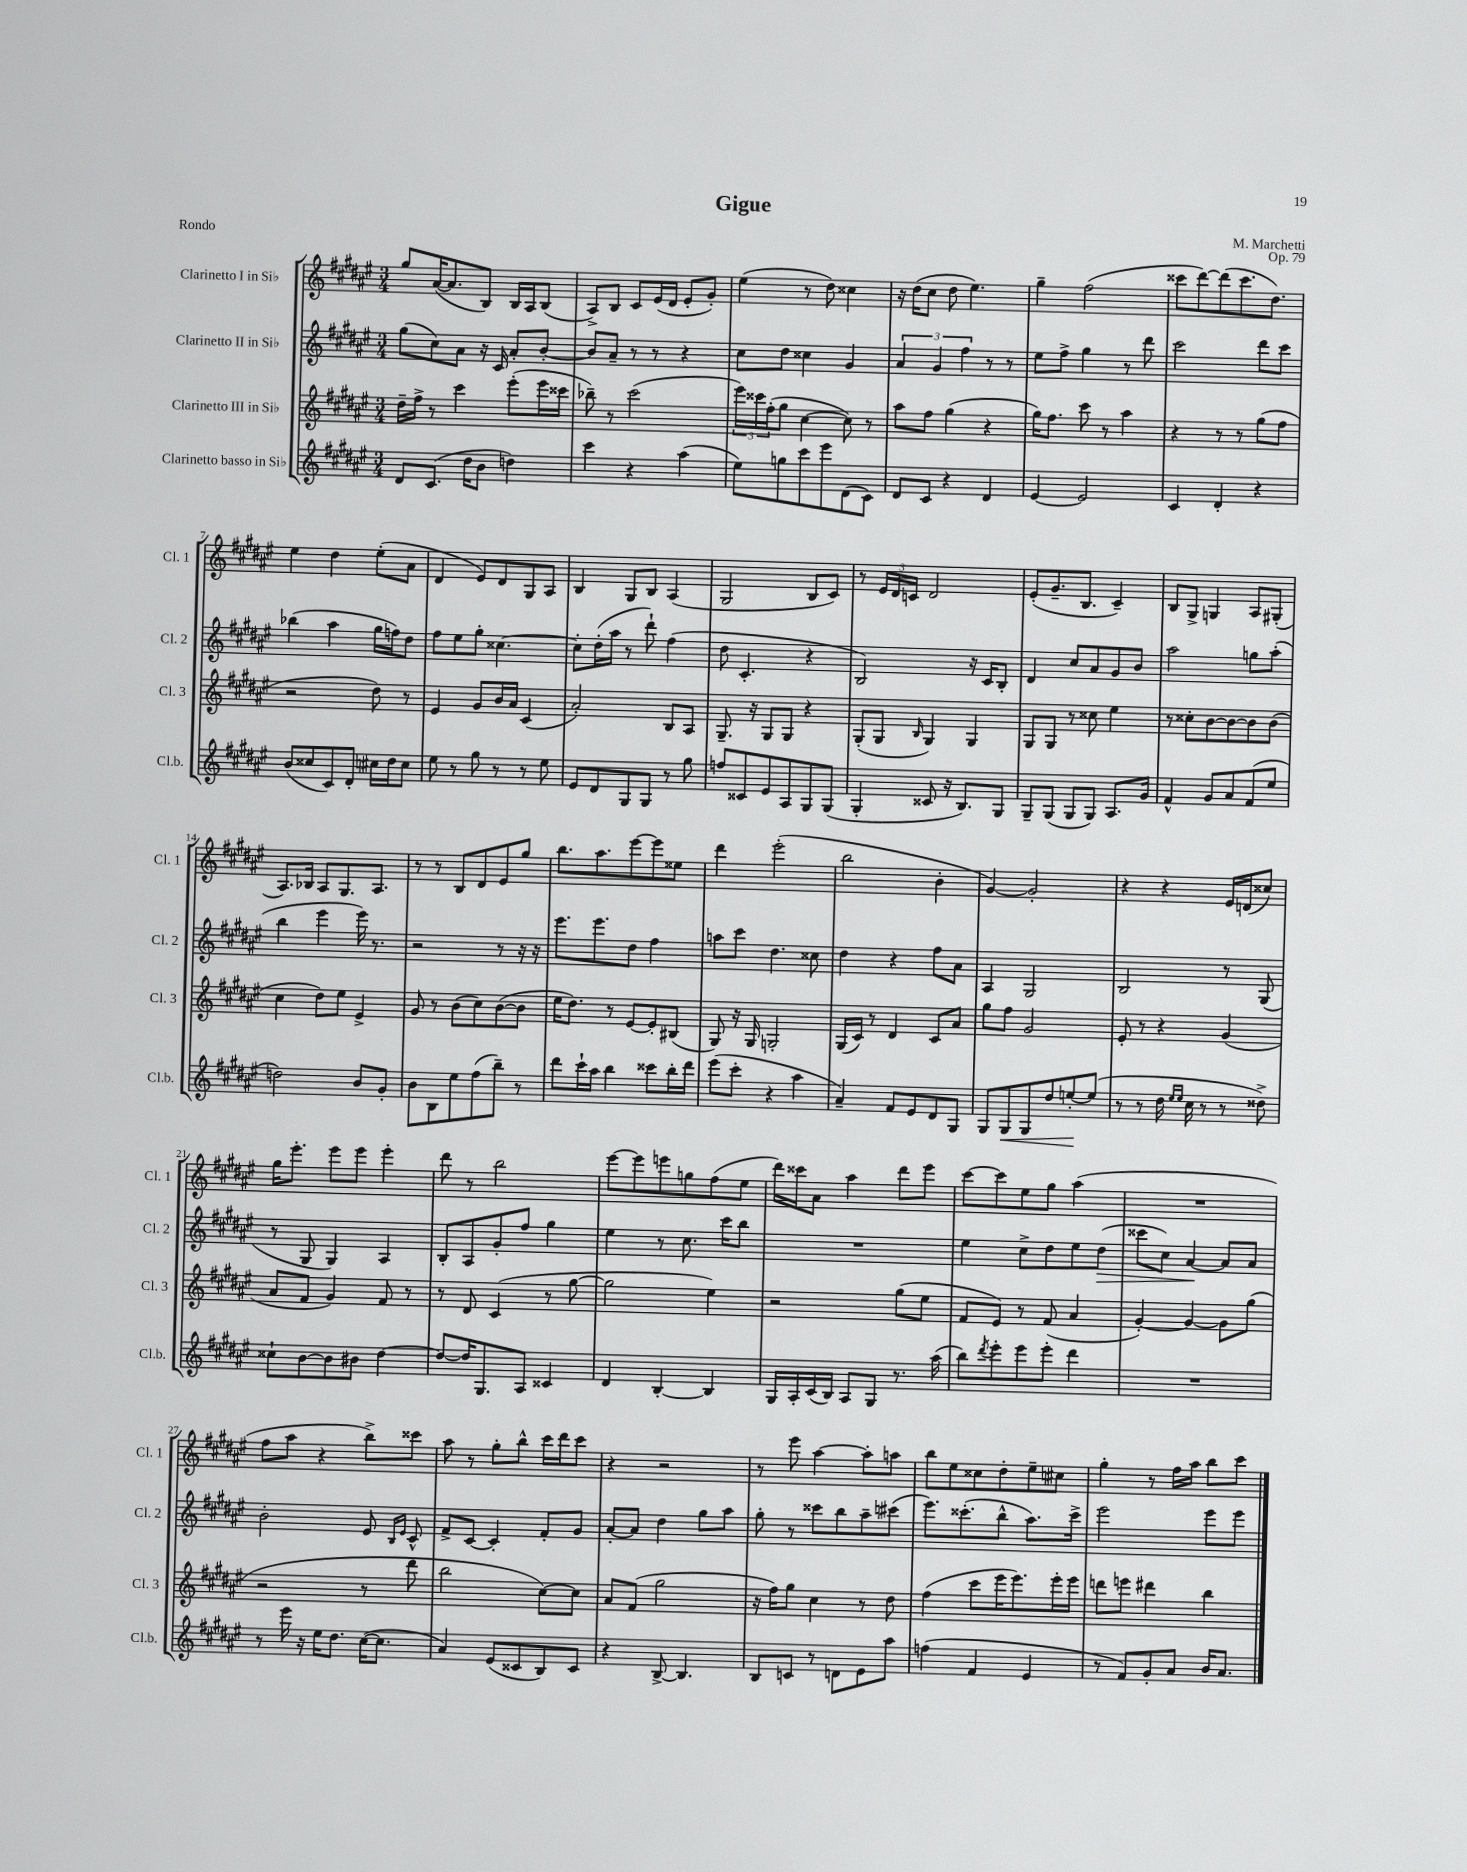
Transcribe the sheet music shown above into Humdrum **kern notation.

**kern	**kern	**kern	**kern
*staff4	*staff3	*staff2	*staff1
*clefG2	*clefG2	*clefG2	*clefG2
*k[f#c#g#d#a#e#]	*k[f#c#g#d#a#e#]	*k[f#c#g#d#a#e#]	*k[f#c#g#d#a#e#]
*M3/4	*M3/4	*M3/4	*M3/4
8d#/L	16dd#~\LL	(8gg#\L	8gg#/L
.	16ff#^\JJ	.	.
(8.c#/J	8r	8cc#\)	([16a#/K
.	.	.	8.a#/]
.	4ccc#\	8a#\J	.
16dd#\LK	.	.	.
8b\J	.	16r	8B/J)
.	.	16c#/	.
4dd\)	(8eee#'\L	8a#'/L	16B/LL
.	.	.	16A#/J
.	16eee#\L	[8b'/J	(8B/J
.	16ccc##\JJ	.	.
=	=	=	=
4ccc#\	8bb-~\)	8b/]L	8A#^/L)
.	8r	8a#~/J	8B/J
4r	(2ccc#\	8r	8c#/L
.	.	8r	(16e#/L
.	.	.	16d#/JJ
(4aa#\	.	4r	8e#'/L
.	.	.	8g#'/J)
=	=	=	=
8ee#\L)	24eee#\LL)	8cc#\L	(4ee#\
.	24ccc##\	.	.
.	(24ff#'\J	.	.
8gg\	8gg#\J	8dd#\J	.
8ccc#\	[4cc#\	4cc##\	8r
8eee#\	.	.	8dd#\)
(8d#\	8cc#\])	4g#/	4cc##\
8c#\J)	8r	.	.
=	=	=	=
8d#/L	8aa#\L	6a#/	16r
.	.	.	(16dd#\LK
8c#/J	8ff#\J	.	8cc#\J
.	.	6g#/	.
4r	(4gg#\	.	8dd#\
.	.	6ff#\	.
.	.	.	4.ee#\)
4d#/	4r	8r	.
.	.	8r	.
=	=	=	=
[4e#/	16gg#\LK)	8ee#\L	4gg#~\
.	8.ff#\J	.	.
.	.	8ff#^\J	.
2e#/]	8ccc#\	4gg#\	(2ff#\
.	8r	.	.
.	4aa#\	8r	.
.	.	8ddd#\	.
=	=	=	=
4c#/	4r	2ccc#\	8ccc##\L
.	.	.	[8ddd#\)
4d#'/	8r	.	(8ddd#\]
.	8r	.	8.ccc##\
4r	(8gg#\L	8ddd#\L	.
.	.	.	8.dd#\J)
.	8ff#\J	8ccc#\J	.
=	=	=	=
(8b/L	2r	(4bb-\	4ee#\
8cc##/	.	.	.
8c#/)	.	4aa#\	4dd#\
8d#'/J	.	.	.
16cc#\LL	8dd#\)	16gg#\LL	(8ee#'\L
16dd#\J	.	16ff\J)	.
8cc#\J	8r	8dd#\J	8a#\J
=	=	=	=
8ee#\	4e#/	8ff#\L	4d#/
8r	.	8ee#\	.
8gg#\	8g#/L	8gg#'\J	8e#/L)
8r	16b/L	[4.cc##\	8d#/
.	16a#/JJ	.	.
8r	(4c#/	.	8G#/
8ee#\	.	.	8A#/J
=	=	=	=
8e#/L	2a#'/)	8cc##'\]L	4B/
8d#/	.	(16dd#'\L	.
.	.	16aa#\JJ	.
8G#/	.	8r	8G#/L
8G#/J	.	8ddd#`\)	8B/J
8r	8B/L	(4ff#\	(4A#/
8gg#\	8A#/J	.	.
=	=	=	=
8ff/L	8.G#~/	8dd#\	2G#/
8c##/	.	4.c#'/	.
.	16r	.	.
8e#/	8G#/L	.	.
8A#/	8G#/J	.	.
8G#/	4r	4r	8B/L
(8G#/J	.	.	8c#/J)
=	=	=	=
4G#'/	(8G#'/L	2B/)	8r
.	8G#/J	.	24e#/LL
.	.	.	24d#/
.	.	.	24c/JJ
.	16qqB/	.	.
8c##/	4G#/)	.	2d#/
16r	.	.	.
8.B/L)	.	.	.
.	4G#/	16r	.
.	.	16c#/LK	.
8G#/J	.	8B'/J	.
=	=	=	=
8G#~/L	8G#/L	4d#/	(8e#'/L
(8G#/J	8G#/J	.	8.g#~/
8G#/L	8r	8cc#/L	.
.	.	.	8.B/J
8G#/J)	8cc##\	8a#/	.
8.A#/L	4ee#\	8g#/	4c#~/)
.	.	8b/J	.
16g#/Jk	.	.	.
=	=	=	=
4f#^^/	8r	2aa#\	8B/L
.	8cc##'\L	.	8G#^/J
8g#/L	[8b\	.	4G/
8a#/	8b\_	.	.
(8f#/	8b\]	8gg\L	8A#/L
8ee#/J	(8b\J	(8aa#'\J	(8G#'/J
=	=	=	=
2dd\)	4cc#\	4bb\	8.A#/L)
.	.	.	16B-/Jk
.	8dd#\L)	4eee#\	8A#/L
.	8ee#\J	.	8.G#/
8b/L	4e#^/	16eee#\)	.
.	.	8.r	8.A#/J
8g#'/J	.	.	.
=	=	=	=
8b\L	8g#/	2r	8r
8B\	8r	.	8r
8ee#\	(8b\L	.	8B/L
(8ff#\	8cc#\)	.	8d#/
8bb~\J)	([8b\	8r	8e#/
8r	8b\]J	16r	8gg#/J
.	.	16r	.
=	=	=	=
8ddd#\L	16ee#\LK	8.eee#\L	8.bb\L
.	8.dd#\J)	.	.
16ccc#`\L	.	.	.
16aa#\JJ	.	8.eee#\	8.aa#\
4bb\	8r	.	.
.	[8e#/L	8dd#\J	[8eee#\
8ccc##\L	8e#'/]	4ff#\	8eee#\]
16bb'\L	(8B#/J	.	8ee##\J
16ddd#\JJ	.	.	.
=	=	=	=
(8eee#\L	8G#/)	8aa\L	4ddd#\
8ccc#'\J	16r	8ccc#\J	.
.	16G#/	.	.
4r	2G'/	4.dd#\	(2eee#'\
4aa#\	.	.	.
.	.	8cc##\	.
=	=	=	=
4a#~/)	(16G#/LL	4dd#\	2bb\
.	16c#/JJ)	.	.
.	8r	.	.
8f#/L	4d#/	4r	.
8e#/	.	.	.
8d#/	8c#/L	8ff#\L	4b'\
8G#/J	8a#/J	8a#\J	.
=	=	=	=
8G#/L	8gg#\L	4A#/	[4g#/)
8G#/	8ff#\J	.	.
8G#/	2g#/	2G#/	2g#'/]
8dd#/	.	.	.
[8ee'/	.	.	.
(8ee/]J	.	.	.
=	=	=	=
8r	8e#'/	2B/	4r
8r	8r	.	.
16dd#\	4r	.	4r
16qqee#/LL	.	.	.
16qqee#/JJ	.	.	.
16cc#\	.	.	.
8r	.	.	.
8r	(4g#/	8r	16e#/LL
.	.	.	(16d/J
8dd##^\)	.	(8G#/	8cc##/J)
=	=	=	=
8cc##`\L	8a#/L	8r	16gg#\LK
.	.	.	8.eee#'\J
[8b\	8f#/J	8G#/	.
8b\]	4g#/)	4G#/)	8eee#\L
8b#\J	.	.	8eee#\J
[4dd#\	8f#/	4A#/	4eee#'\
.	8r	.	.
=	=	=	=
8dd#/_L	8r	8B'/L	8ddd#\
16dd#/]K	8d#/	8A#/	8r
8.G#/	.	.	.
.	(4c#/	8g#'/	2bb\
8A#/J	.	8ff#/J	.
4c##/	8r	4gg#\	.
.	[8gg#\	.	.
=	=	=	=
4d#/	2gg#\]	4ee#\	[8eee#\L
.	.	.	8eee#\]
[4B'/	.	8r	8eee\
.	.	8.cc#\	8gg\
4B/]	4ee#\)	.	(8ff#\
.	.	16ccc#\LK	.
.	.	8bb\J	8ee#\J
=	=	=	=
16G#/LL	2r	2.r	16ddd#\LL)
16A#'/	.	.	16ccc##\J
(16c#/	.	.	8a#\J
16B/JJ)	.	.	.
8A#/L	.	.	4aa#\
8G#/J	.	.	.
8.r	(8gg#\L	.	8ddd#\L
.	8ee#\J	.	8eee#\J
(16aa#\	.	.	.
=	=	=	=
8bb\L)	8f#/L	4ee#\	[8ccc#\L
8qddd#/	.	.	.
8eee#'\	8e#/J)	.	8ccc#\]
8eee#\	8r	8cc#^\L	8ee#\
8eee#'\J	(8f#/	8dd#\	8gg#\J
4ddd#\	4a#/	8ee#\	(4aa#\
.	.	(8dd#\J	.
=	=	=	=
2.r	[4g#'/)	8ccc##\L	2.r
.	.	8cc#\J)	.
.	4g#/_	[4a#/	.
.	8g#\]L	8a#/]L	.
.	(8gg#\J	8a#/J	.
=	=	=	=
8r	2r	2b'\	8ff#\L
16eee#\	.	.	8aa#\J
16r	.	.	.
16ee#\LK	.	.	4r
8.dd#\J	.	.	.
([16cc#\LK	8r	8e#/	8bb^\L)
8.cc#\]J	.	.	.
.	.	16qqB/LL	.
.	.	16qqe#/JJ	.
.	8ddd#\	8c#^^/	8ccc##\J
=	=	=	=
4a#/)	2bb\	8f#^/L	8aa#\
.	.	[8c#/J	8r
(8e#/L	.	4c#'/]	8gg#'\L
8c##/	.	.	8bb^^\J
8B/)	[8cc#\L)	8f#'/L	16ccc#\LL
.	.	.	16ddd#\J
8c##/J	8cc#\]J	8g#/J	8ccc#\J
=	=	=	=
4r	8a#/L	[8a#'/L	4r
.	(8f#/J	8a#/]J	.
[8B^/	2gg#\	4dd#\	2r
4.B/]	.	.	.
.	.	8gg#\L	.
.	.	8aa#\J	.
=	=	=	=
8B/L	16r	8gg#'\	8r
.	16ff#\LK)	.	.
8c/J	8gg#\J	8r	8eee#\
8r	4cc#\	8ccc##\L	[4aa#\
8d\L	.	8bb\	.
8e#\	8r	8aa#~\	8aa#'\]L
8aa#\J	8dd#\	(8ccc#\J	8aa\J
=	=	=	=
(4ff\	(4ff#\	8.eee#\L)	8bb\L
.	.	.	8ee#\
.	.	(8.ccc##'\	.
4f#/	8ccc#\L	.	8cc##\
.	16eee#\K	8bb^^\J	8dd#'\
.	8.eee#\)	.	.
4e#/	.	8.aa#\L)	8ee#~\
.	16eee#'\L	.	8cc#\J
.	16eee#\JJ	16ccc##^\Jk	.
=	=	=	=
8r	8ddd\L	2eee#\	4gg#'\
8f#/L)	8eee\J	.	.
8g#'/	4ddd#\	.	8r
8a#/J	.	.	16ff#\LL
.	.	.	16aa#\JJ
16b/LK	4bb\	8eee#\L	8bb\L
8.a#/J	.	.	.
.	.	8eee#\J	8ccc#\J
==	==	==	==
*-	*-	*-	*-
